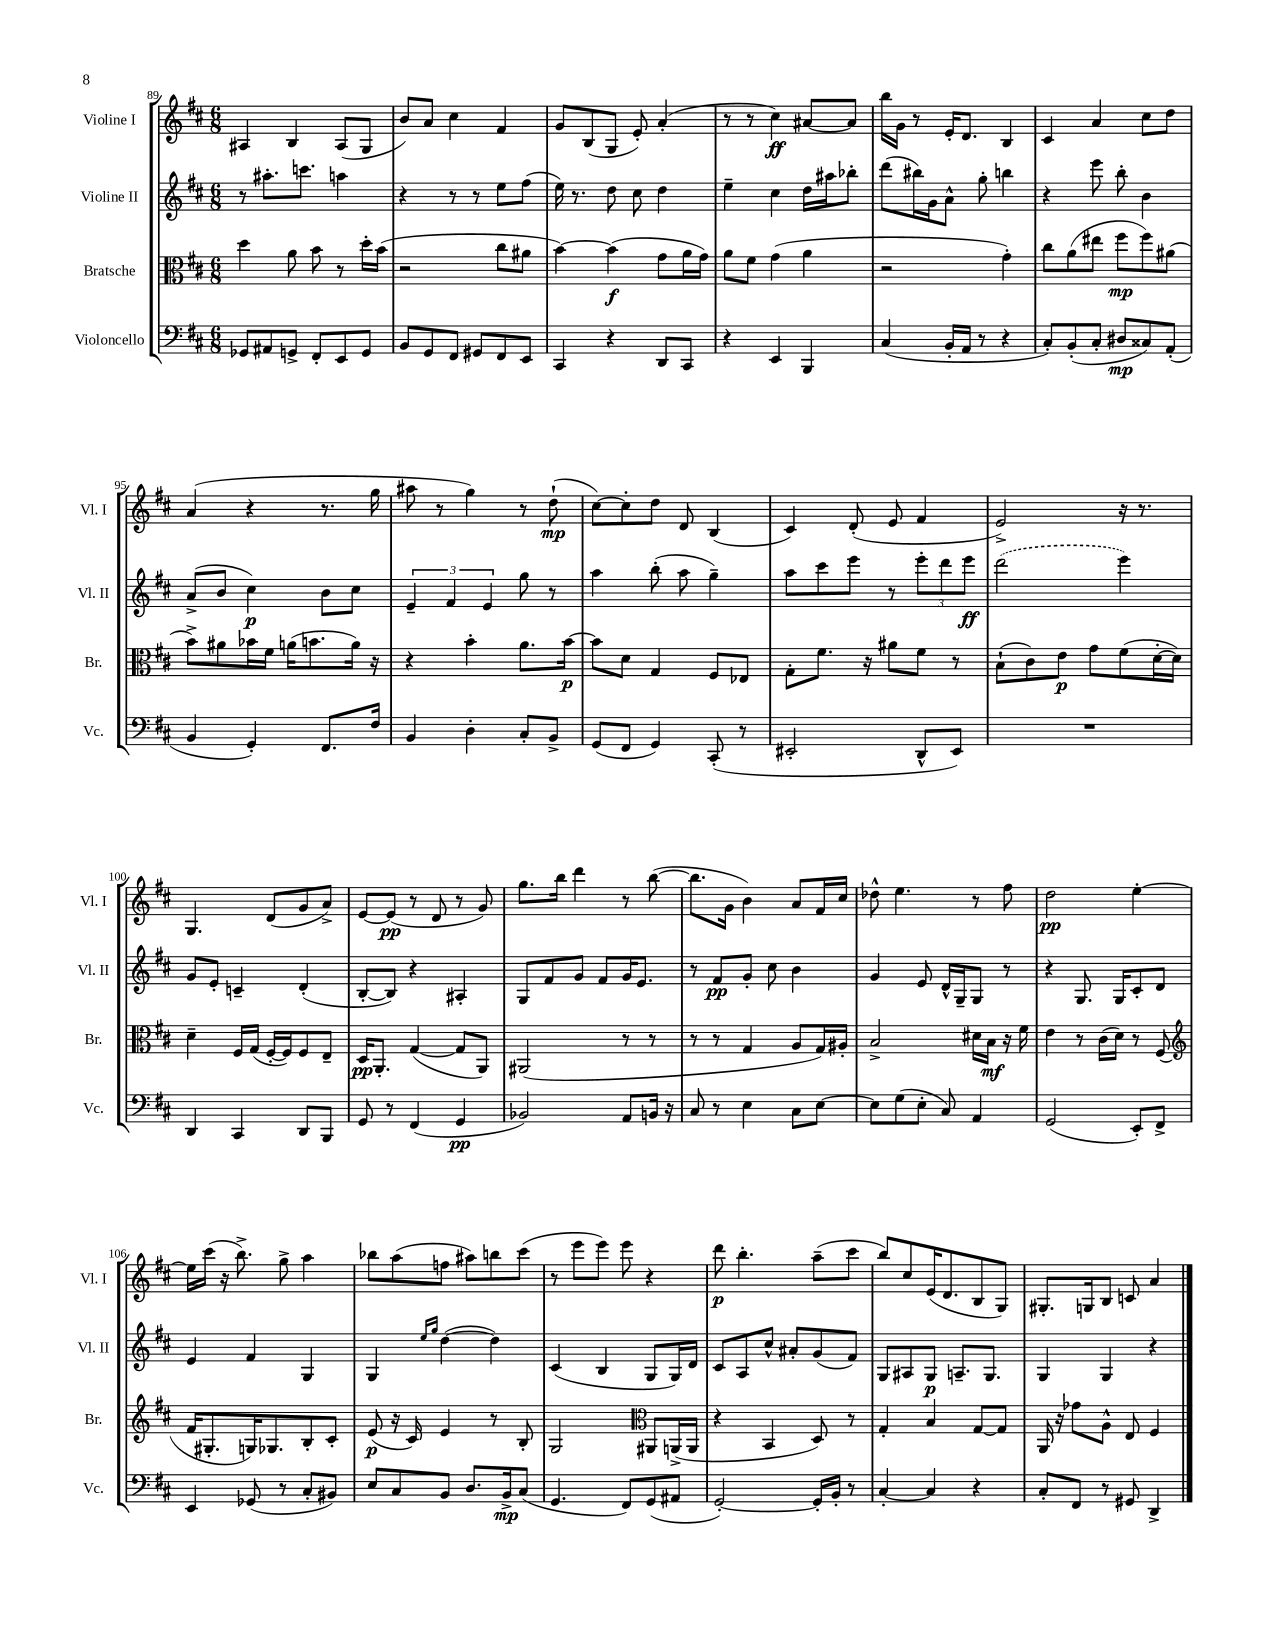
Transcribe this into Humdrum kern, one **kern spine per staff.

**kern	**kern	**kern	**kern
*staff4	*staff3	*staff2	*staff1
*clefF4	*clefC3	*clefG2	*clefG2
*k[f#c#]	*k[f#c#]	*k[f#c#]	*k[f#c#]
*M6/8	*M6/8	*M6/8	*M6/8
8GG-	4dd	8r	4A#
8AA#	.	8.aa#'	.
8GG^	8a	.	4B
.	.	8.ccc	.
8FF#'	8b	.	.
8EE	8r	4aa	(8A#
8GG	16dd'	.	8G
.	(16b	.	.
=	=	=	=
8BB	2r	4r	8b)
8GG	.	.	8a
8FF#	.	8r	4cc#
8GG#	.	8r	.
8FF#	8cc#	8ee	4f#
8EE	8a#	(8ff#	.
=	=	=	=
4CC#	[4b)	16ee)	8g
.	.	8.r	.
.	.	.	(8B
4r	(4b]	8dd	8G
.	.	8cc#	8e')
8DD	8g	4dd	(4a'
8CC#	16a	.	.
.	16g)	.	.
=	=	=	=
4r	8a	4ee~	8r
.	8f#	.	8r
4EE	(4g	4cc#	4cc#)
4BBB	4a	16dd	[8a#
.	.	16aa#	.
.	.	8bb-'	8a#]
=	=	=	=
(4C#	2r	(8ddd	16bb
.	.	.	16g
.	.	16bb#)	8r
.	.	16g	.
16BB'	.	8a^^	16e'
16AA	.	.	8.d
8r	.	8gg'	.
4r	4g')	4bb	4B
=	=	=	=
8C#')	8cc#	4r	4c#
(8BB'	(8a	.	.
8C#'	8ee#	8eee	4a
8D#	8ff#	8bb'	.
8C##)	8ff#)	4b	8cc#
(8AA'	(8a#	.	8dd
=	=	=	=
4BB	8b^)	(8a^	(4a
.	8a#	8b	.
4GG')	16b-	4cc#)	4r
.	16f#	.	.
.	(16a	.	.
.	8.b	.	.
8.FF#	.	8b	8.r
.	16a)	8cc#	.
16F#	16r	.	16gg
=	=	=	=
4BB	4r	6e~	8aa#
.	.	.	8r
.	.	6f#	.
4D'	4b'	.	4gg)
.	.	6e	.
8C#'	8.a	8gg	8r
8BB^	.	8r	(8dd`
.	[16b	.	.
=	=	=	=
(8GG	8b]	4aa	[8cc#)
8FF#	8d	.	8cc#']
4GG)	4G	(8bb'	8dd
.	.	8aa	8d
(8CC#'	8F#	4gg~)	(4B
8r	8E-	.	.
=	=	=	=
2EE#'	8G'	8aa	4c#)
.	8.f#	8ccc#	.
.	.	8eee	(8d'
.	16r	.	.
.	8a#	8r	8e
8DD^^	8f#	12eee'	4f#
.	.	12ddd	.
8EE#)	8r	.	.
.	.	12eee	.
=	=	=	=
2.r	(8B`	(2ddd	2e^)
.	8c#)	.	.
.	8e	.	.
.	8g	.	.
.	(8f#	4eee)	16r
.	.	.	8.r
.	[16d'	.	.
.	16d])	.	.
=	=	=	=
4DD	4d~	8g	4.G
.	.	8e'	.
4CC#	16F#	4c~	.
.	(16G	.	.
.	[16F#'	.	(8d
.	16F#])	.	.
8DD	8F#	(4d'	8g
8BBB	8E~	.	8a^)
=	=	=	=
8GG	16D	[8B'	[8e
.	8.AA'	.	.
8r	.	8B])	(8e]
(4FF#	([4G	4r	8r
.	.	.	8d
4GG	8G]	4A#'	8r
.	8AA)	.	8g)
=	=	=	=
2BB-)	(2AA#	8G	8.gg
.	.	8f#	.
.	.	.	16bb
.	.	8g	4ddd
.	.	8f#	.
8AA	8r	16g	8r
.	.	8.e	.
16BB	8r	.	([8bb
16r	.	.	.
=	=	=	=
8C#	8r	8r	8.bb]
8r	8r	8f#	.
.	.	.	16g
4E	4G	8g'	4b)
.	.	8cc#	.
8C#	8A	4b	8a
[8E	16G)	.	16f#
.	16A#'	.	16cc#
=	=	=	=
8E]	2B^	4g	8dd-^^
(8G	.	.	4.ee
8E'	.	8e	.
8C#)	.	16d^^	.
.	.	16G~	.
4AA	16d#	8G	8r
.	16B	.	.
.	16r	8r	8ff#
.	16f#	.	.
=	=	=	=
(2GG	4e	4r	2dd
.	8r	8.G	.
.	(16c#	.	.
.	16d)	16G	.
8EE')	8r	8c#'	[4ee'
8FF#^	(8F#	8d	.
=	=	=	=
*	*clefG2	*	*
4EE	16f#	4e	16ee]
.	8.G#'	.	(16ccc#
.	.	.	16r
.	.	.	8.bb^)
(8GG-	16G)	4f#	.
.	8.G-	.	.
8r	.	.	8gg^
8C#'	8B'	4G	4aa
8BB#)	8c#'	.	.
=	=	=	=
8E	(8e	4G	8bb-
8C#	16r	.	(8aa
.	16c#)	.	.
.	.	16qqee	.
.	.	16qqgg	.
8BB	4e	([4dd	8ff
8.D	.	.	8aa#)
.	8r	4dd])	8bb
16BB^	.	.	.
(8C#	8B'	.	(8ccc#
=	=	=	=
4.GG	2G	(4c#	8r
.	.	.	8eee
.	.	4B	8eee)
8FF#)	.	.	8eee
*	*clefC3	*	*
(8GG	8AA#	8G	4r
8AA#	(16AA^	16G)	.
.	16AA	16d	.
=	=	=	=
[2GG')	4r	8c#	8ddd
.	.	8A	4.bb'
.	4BB	8cc#^^	.
.	.	8a#'	.
16GG']	8D)	(8g	(8aa~
16BB'	.	.	.
8r	8r	8f#)	8ccc#
=	=	=	=
[4C#'	4G'	8G	8bb)
.	.	8A#	8cc#
4C#]	4B	8G	(16e
.	.	.	8.d
.	.	8.A~	.
4r	[8G	.	8B
.	.	8.G	.
.	8G]	.	8G)
=	=	=	=
8C#'	16AA	4G	8.G#'
.	16r	.	.
8FF#	8g-	.	.
.	.	.	16G
8r	8A^^	4G	8B
8GG#	8E	.	8c
4DD^	4F#	4r	4a
==	==	==	==
*-	*-	*-	*-
